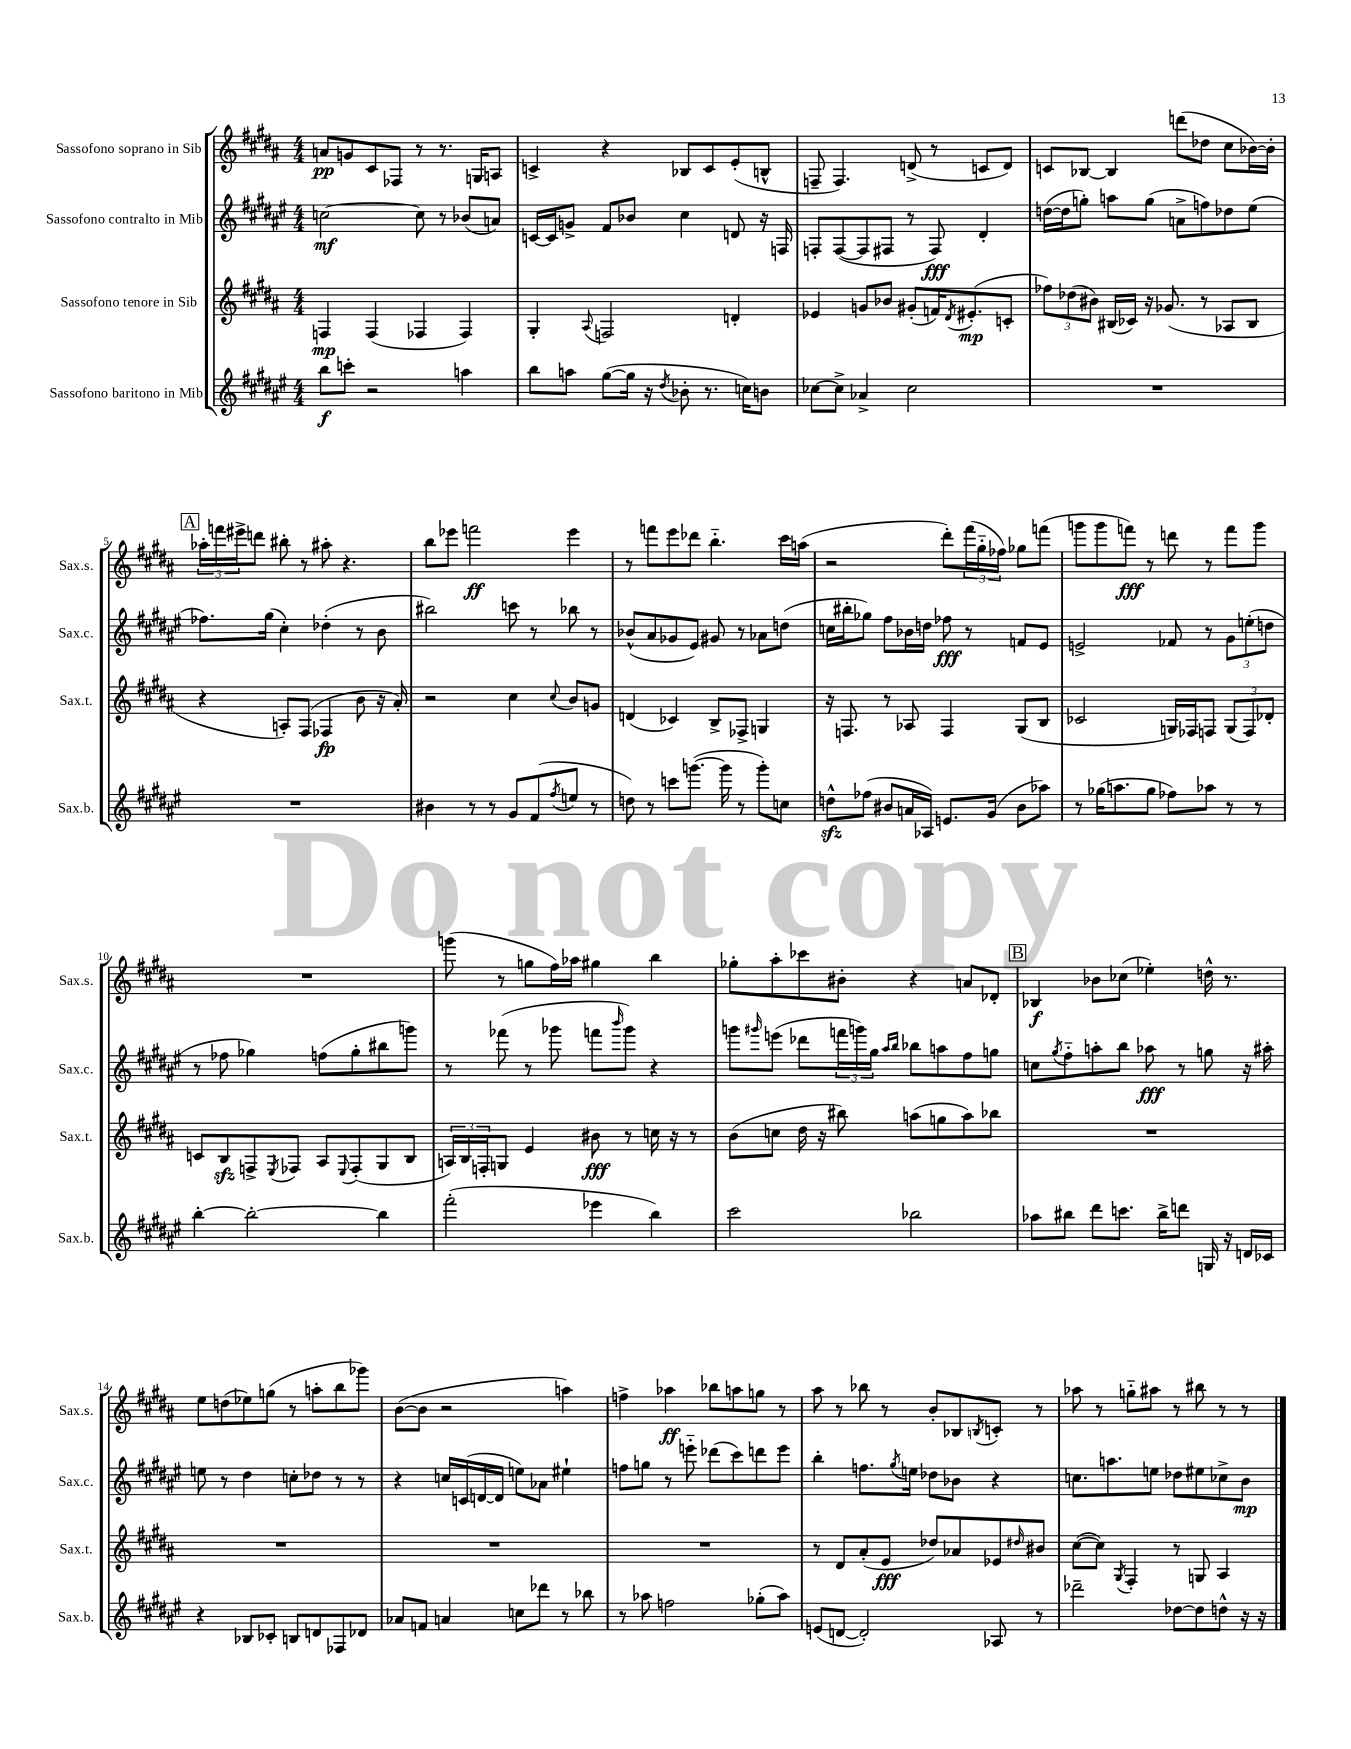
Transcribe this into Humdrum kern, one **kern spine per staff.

**kern	**dynam	**kern	**dynam	**kern	**dynam	**kern	**dynam
*part4	*part4	*part3	*part3	*part2	*part2	*part1	*part1
*staff4	*staff4	*staff3	*staff3	*staff2	*staff2	*staff1	*staff1
*I"Sassofono baritono in Mib	*	*I"Sassofono tenore in Sib	*	*I"Sassofono contralto in Mib	*	*I"Sassofono soprano in Sib	*
*I'Sax.b.	*	*I'Sax.t.	*	*I'Sax.c.	*	*I'Sax.s.	*
*clefG2	*	*clefG2	*	*clefG2	*	*clefG2	*
*k[f#c#g#d#a#e#]	*	*k[f#c#g#d#a#]	*	*k[f#c#g#d#a#e#]	*	*k[f#c#g#d#a#]	*
*M4/4	*	*M4/4	*	*M4/4	*	*M4/4	*
=1	=1	=1	=1	=1	=1	=1	=1
8bb\L	f	4Fn/	mp	[2ccn\	mf	8an/L	pp
8cccn'\J	.	.	.	.	.	8gn/	.
2r	.	(4F/	.	.	.	8c#/	.
.	.	.	.	.	.	8F-X/J	.
.	.	4F-X/	.	8cc\]	.	8r	.
.	.	.	.	8r	.	8.r	.
4aan\	.	4F-/)	.	(8b-X/L	.	.	.
.	.	.	.	.	.	16Gn/KL	.
.	.	.	.	8an/J)	.	8An/J	.
=2	=2	=2	=2	=2	=2	=2	=2
8bb\L	.	4G#'/	.	[16cn/LL	.	4cn^/	.
.	.	.	.	16c/J]	.	.	.
8aan\J	.	.	.	8gn^/J	.	.	.
.	.	8qqA#/	.	.	.	.	.
([8gg#\L	.	2Fn/	.	8f#/L	.	4r	.
16gg#\Jk]	.	.	.	8b-X/J	.	.	.
16r	.	.	.	.	.	.	.
8qdd#/	.	.	.	.	.	.	.
8b-X'\	.	.	.	4cc#\	.	8B-X/L	.
8.r	.	.	.	.	.	8c/	.
.	.	4dn'/	.	8dn/	.	(8e'/	.
16ccn\KL)	.	.	.	.	.	.	.
8bn\J	.	.	.	16r	.	8Bn^^/J	.
.	.	.	.	16Fn/	.	.	.
=3	=3	=3	=3	=3	=3	=3	=3
[8cc-X\L	.	4e-X/	.	8Fn'/L	.	8Fn~/	.
8cc-^\J]	.	.	.	([8F/	.	4.F/)	.
4a-X^/	.	8gn/L	.	8F/]	.	.	.
.	.	8b-X/J	.	8F#X/J	.	.	.
2cc-\	.	(8g#X'/L	.	8r	.	(8dn^/	.
.	.	16fn/K)	.	8F#/)	fff	8r	.
.	.	8qd#/	.	.	.	.	.
.	.	(8.e#X'/	mp	.	.	.	.
.	.	.	.	4d#'/	.	8cn/L	.
.	.	8cn'/J	.	.	.	8d/J)	.
=4	=4	=4	=4	=4	=4	=4	=4
1r	.	12ff-X\L)	.	([16ddn\LL	.	8cn/L	.
.	.	.	.	16dd\J]	.	.	.
.	.	(12dd-X\	.	.	.	.	.
.	.	.	.	8ggn'\J)	.	[8B-X/J	.
.	.	12b#X\J)	.	.	.	.	.
.	.	(16B#X/LL	.	8aan\L	.	4B-/]	.
.	.	16c-X/JJ)	.	.	.	.	.
.	.	16r	.	(8gg\J	.	.	.
.	.	(8.g-X/	.	.	.	.	.
.	.	.	.	8an^\L	.	(8dddn\L	.
.	.	8r	.	8ffn\)	.	8dd-X\J	.
.	.	8A-X/L	.	8dd-X\	.	8cc#\L	.
.	.	8B#/J	.	(8ee#\J	.	[16b-X\L)	.
.	.	.	.	.	.	16b-'\JJ]	.
!!LO:LB:g=z
!!LO:REH:place=s1:t=A
=5	=5	=5	=5	=5	=5	=5	=5
1r	.	4r	.	8.ff-X\L)	.	24aa-X'\LL	.
.	.	.	.	.	.	24fffn\	.
.	.	.	.	.	.	24eee#X^\J	.
.	.	.	.	.	.	8dddn\J	.
.	.	.	.	(16gg#\Jk	.	.	.
.	.	8An'/L)	.	4cc#'\)	.	8bb#X'\	.
.	.	(8F#/J	.	.	.	8r	.
.	.	4F-X/	fp	(4dd-X'\	.	8aa#X'\	.
.	.	.	.	.	.	4.r	.
.	.	8b\	.	8r	.	.	.
.	.	16r	.	8b\	.	.	.
.	.	16a#'/)	.	.	.	.	.
=6	=6	=6	=6	=6	=6	=6	=6
4b#X\	.	2r	.	2bb#X\)	.	8bb\L	.
.	.	.	.	.	.	8eee-X\J	.
8r	.	.	.	.	.	2fffn\	ff
8r	.	.	.	.	.	.	.
8g#/L	.	4cc#\	.	8cccn\	.	.	.
(8f#/	.	.	.	8r	.	.	.
8qff#/	.	8qqcc#/	.	.	.	.	.
8een/J	.	8b/L	.	8bb-X\	.	4eee-\	.
8r	.	8gn/J	.	8r	.	.	.
=7	=7	=7	=7	=7	=7	=7	=7
8ddn\)	.	(4dn/	.	(8b-X^^/L	.	8r	.
8r	.	.	.	8a#/	.	8fffn\L	.
8cccn\L	.	4c-X/)	.	8g-X/	.	8eee\	.
([8.gggn\J	.	.	.	8e#/J)	.	8ddd-X\J	.
.	.	8B^/L	.	8g#X/	.	4.bb\	.
16ggg\]	.	.	.	.	.	.	.
8r	.	8F-X^/J	.	8r	.	.	.
8ggg'\L)	.	4Gn/	.	8a-X\L	.	.	.
8ccn\J	.	.	.	(8ddn\J	.	16ccc#\LL	.
.	.	.	.	.	.	(16aan\JJ	.
=8	=8	=8	=8	=8	=8	=8	=8
8ddnzz^^\L	.	16r	.	16ccn\LL	.	2r	.
.	.	8.Fn/	.	16bb#X'\J	.	.	.
(8ff-X\J	.	.	.	8gg-X\J)	.	.	.
8b#X/L	.	8r	.	8ff#\L	.	.	.
16an/L	.	8A-X/	.	16b-X\L	.	.	.
16A-X/JJ)	.	.	.	16ddn\JJ	.	.	.
8.en/L	.	4F/	.	8ff-X\	fff	8ddd#'\L)	.
.	.	.	.	8r	.	(24fff#\L	.
.	.	.	.	.	.	24gg#\	.
(16g#/Jk	.	.	.	.	.	.	.
.	.	.	.	.	.	24ff-X\JJ)	.
8b#\L	.	(8G#/L	.	8fn/L	.	8gg-X\L	.
8aa-X\J)	.	8B/J	.	8e#/J	.	(8fffn\J	.
=9	=9	=9	=9	=9	=9	=9	=9
8r	.	2c-X/	.	2en^/	.	8gggn\L	.
(16gg-X\KL	.	.	.	.	.	8ggg\	.
8.aan\	.	.	.	.	.	.	.
.	.	.	.	.	.	8fffn\J)	fff
8gg-\J	.	.	.	.	.	8r	.
8ff-X\L)	.	16Gn/LL)	.	8f-X/	.	8dddn\	.
.	.	16F-X/J	.	.	.	.	.
8aa-X\J	.	8Fn/J	.	8r	.	8r	.
8r	.	(12G/L	.	12g#\L	.	8fff\L	.
.	.	12F/)	.	(12een'\	.	.	.
8r	.	.	.	.	.	8ggg\J	.
.	.	12d-X'/J	.	12ddn\J	.	.	.
!!LO:LB:g=z
=10	=10	=10	=10	=10	=10	=10	=10
[4bb'\	.	8cn/L	.	8r	.	1r	.
.	.	8Bzz/	.	8ff-X\	.	.	.
2bb'\_	.	8Fn^/	.	4gg-X\)	.	.	.
.	.	8qE/	.	.	.	.	.
.	.	8F-X/J	.	.	.	.	.
.	.	8A#/L	.	(8ffn\L	.	.	.
.	.	8qqE/	.	.	.	.	.
.	.	(8F-'/	.	8gg-'\	.	.	.
4bb\]	.	8G#/	.	8bb#X\	.	.	.
.	.	8B/J	.	8gggn\J)	.	.	.
=11	=11	=11	=11	=11	=11	=11	=11
(2fff#'\	.	24An/LL)	.	8r	.	(8gggn\	.
.	.	24B/	.	.	.	.	.
.	.	24Fn'/J	.	.	.	.	.
.	.	8Gn/J	.	(8fff-X\	.	8r	.
.	.	4e/	.	8r	.	8ggn\L	.
.	.	.	.	8ggg-X\	.	16ff#\L)	.
.	.	.	.	.	.	16aa-X\JJ	.
4eee-X\	.	8b#X\	fff	8fffn\L	.	4gg#X\	.
.	.	.	.	16qqbbb/	.	.	.
.	.	8r	.	8ggg-\J)	.	.	.
4bb\)	.	16ccn\	.	4r	.	4bb\	.
.	.	16r	.	.	.	.	.
.	.	8r	.	.	.	.	.
=12	=12	=12	=12	=12	=12	=12	=12
2ccc#\	.	(8b\L	.	8gggn\L	.	8gg-X'\L	.
.	.	.	.	16qqggg#X/	.	.	.
.	.	8ccn\J	.	(8eeen\J	.	8aa#'\	.
.	.	16dd#\	.	8ddd-X\L	.	8ccc-X\	.
.	.	16r	.	.	.	.	.
.	.	8bb#X\)	.	24fffn\L	.	8b#X'\J	.
.	.	.	.	24gggn\)	.	.	.
.	.	.	.	24gg#\JJ	.	.	.
.	.	.	.	16qqaa#/LL	.	.	.
.	.	.	.	16qqbb/JJ	.	.	.
2bb-X\	.	(8aan\L	.	8bb-X\L	.	4r	.
.	.	8ggn\	.	8aan\	.	.	.
.	.	8aa\)	.	8ff#\	.	8an/L	.
.	.	8bb-X\J	.	8ggn\J	.	8d-X'/J	.
!!LO:REH:place=s1:t=B
=13	=13	=13	=13	=13	=13	=13	=13
8aa-X\L	.	1r	.	8ccn\L	.	4B-X/	f
.	.	.	.	8qgg#/	.	.	.
8bb#X\J	.	.	.	8ff#\	.	.	.
8ddd#\L	.	.	.	8aan'\	.	8b-X\L	.
8.cccn\J	.	.	.	8bb\J	.	(8cc-X\J	.
.	.	.	.	8aa-X\	fff	4ee-X'\)	.
16bb#^\KL	.	.	.	.	.	.	.
8dddn\J	.	.	.	8r	.	.	.
16Gn/	.	.	.	8ggn\	.	16ddn^^\	.
16r	.	.	.	.	.	8.r	.
16dn/LL	.	.	.	16r	.	.	.
16c-X/JJ	.	.	.	16aa#X'\	.	.	.
!!LO:LB:g=z
=14	=14	=14	=14	=14	=14	=14	=14
4r	.	1r	.	8een\	.	8ee\L	.
.	.	.	.	8r	.	(8ddn\	.
8B-X/L	.	.	.	4dd#\	.	8ee-X\)	.
8c-X'/J	.	.	.	.	.	(8ggn\J	.
8Bn/L	.	.	.	8ccn'\L	.	8r	.
8dn/	.	.	.	8dd-X\J	.	8aan'\L	.
8F-X/	.	.	.	8r	.	8bb\	.
8d-X/J	.	.	.	8r	.	8ggg-X\J)	.
=15	=15	=15	=15	=15	=15	=15	=15
8a-X/L	.	1r	.	4r	.	([8b\L	.
8fn/J	.	.	.	.	.	8b\J]	.
4an/	.	.	.	16ccn/LL	.	2r	.
.	.	.	.	(16cn/	.	.	.
.	.	.	.	[16dn/	.	.	.
.	.	.	.	16d/JJ]	.	.	.
8ccn\L	.	.	.	8een\L)	.	.	.
8ddd-X\J	.	.	.	8a-X\J	.	.	.
8r	.	.	.	4ee#X`\	.	4aan\)	.
8bb-X\	.	.	.	.	.	.	.
=16	=16	=16	=16	=16	=16	=16	=16
8r	.	1r	.	8ffn\L	.	4ffn^\	.
8aa-X\	.	.	.	8ggn\J	.	.	.
2ffn\	.	.	.	8r	.	4aa-X\	ff
.	.	.	.	8eeen\	.	.	.
.	.	.	.	(8ddd-X\L	.	8bb-X\L	.
.	.	.	.	8ccc#\)	.	8aan\	.
(8gg-X'\L	.	.	.	8dddn\	.	8ggn\J	.
8aa-\J)	.	.	.	8eee\J	.	8r	.
=17	=17	=17	=17	=17	=17	=17	=17
(8en/L	.	8r	.	4bb'\	.	8aa#\	.
[8dn/J	.	8d#/L	.	.	.	8r	.
2d'/])	.	(8a#'/	.	8.ffn\L	.	8bb-X\	.
.	.	8e/J	fff	.	.	8r	.
.	.	.	.	8qgg#/	.	.	.
.	.	.	.	16een\Jk	.	.	.
.	.	8dd-X/L)	.	8dd-X\L	.	8b'/L	.
.	.	8a-X/	.	8b-X\J	.	8B-X/	.
.	.	.	.	.	.	8qBn/	.
8A-X/	.	8e-X/	.	4r	.	8cn'/J	.
.	.	16qqdd#X/	.	.	.	.	.
8r	.	8b#X/J	.	.	.	8r	.
=18	=18	=18	=18	=18	=18	=18	=18
2ddd-X~\	.	([8cc#\L	.	8.ccn\L	.	8aa-X\	.
.	.	8cc#\J])	.	.	.	8r	.
.	.	.	.	8.aan\	.	.	.
.	.	8qG#/	.	.	.	.	.
.	.	4F#'/	.	.	.	8ggn\L	.
.	.	.	.	8een\J	.	8aa#X\J	.
[8dd-X\L	.	8r	.	8dd-X\L	.	8r	.
8dd-\]	.	8Gn/	.	8ee#X\	.	8bb#X\	.
8ddn^^\J	.	4A#/	.	8cc-X^\	.	8r	.
16r	.	.	.	8b\J	mp	8r	.
16r	.	.	.	.	.	.	.
==	==	==	==	==	==	==	==
*-	*-	*-	*-	*-	*-	*-	*-
